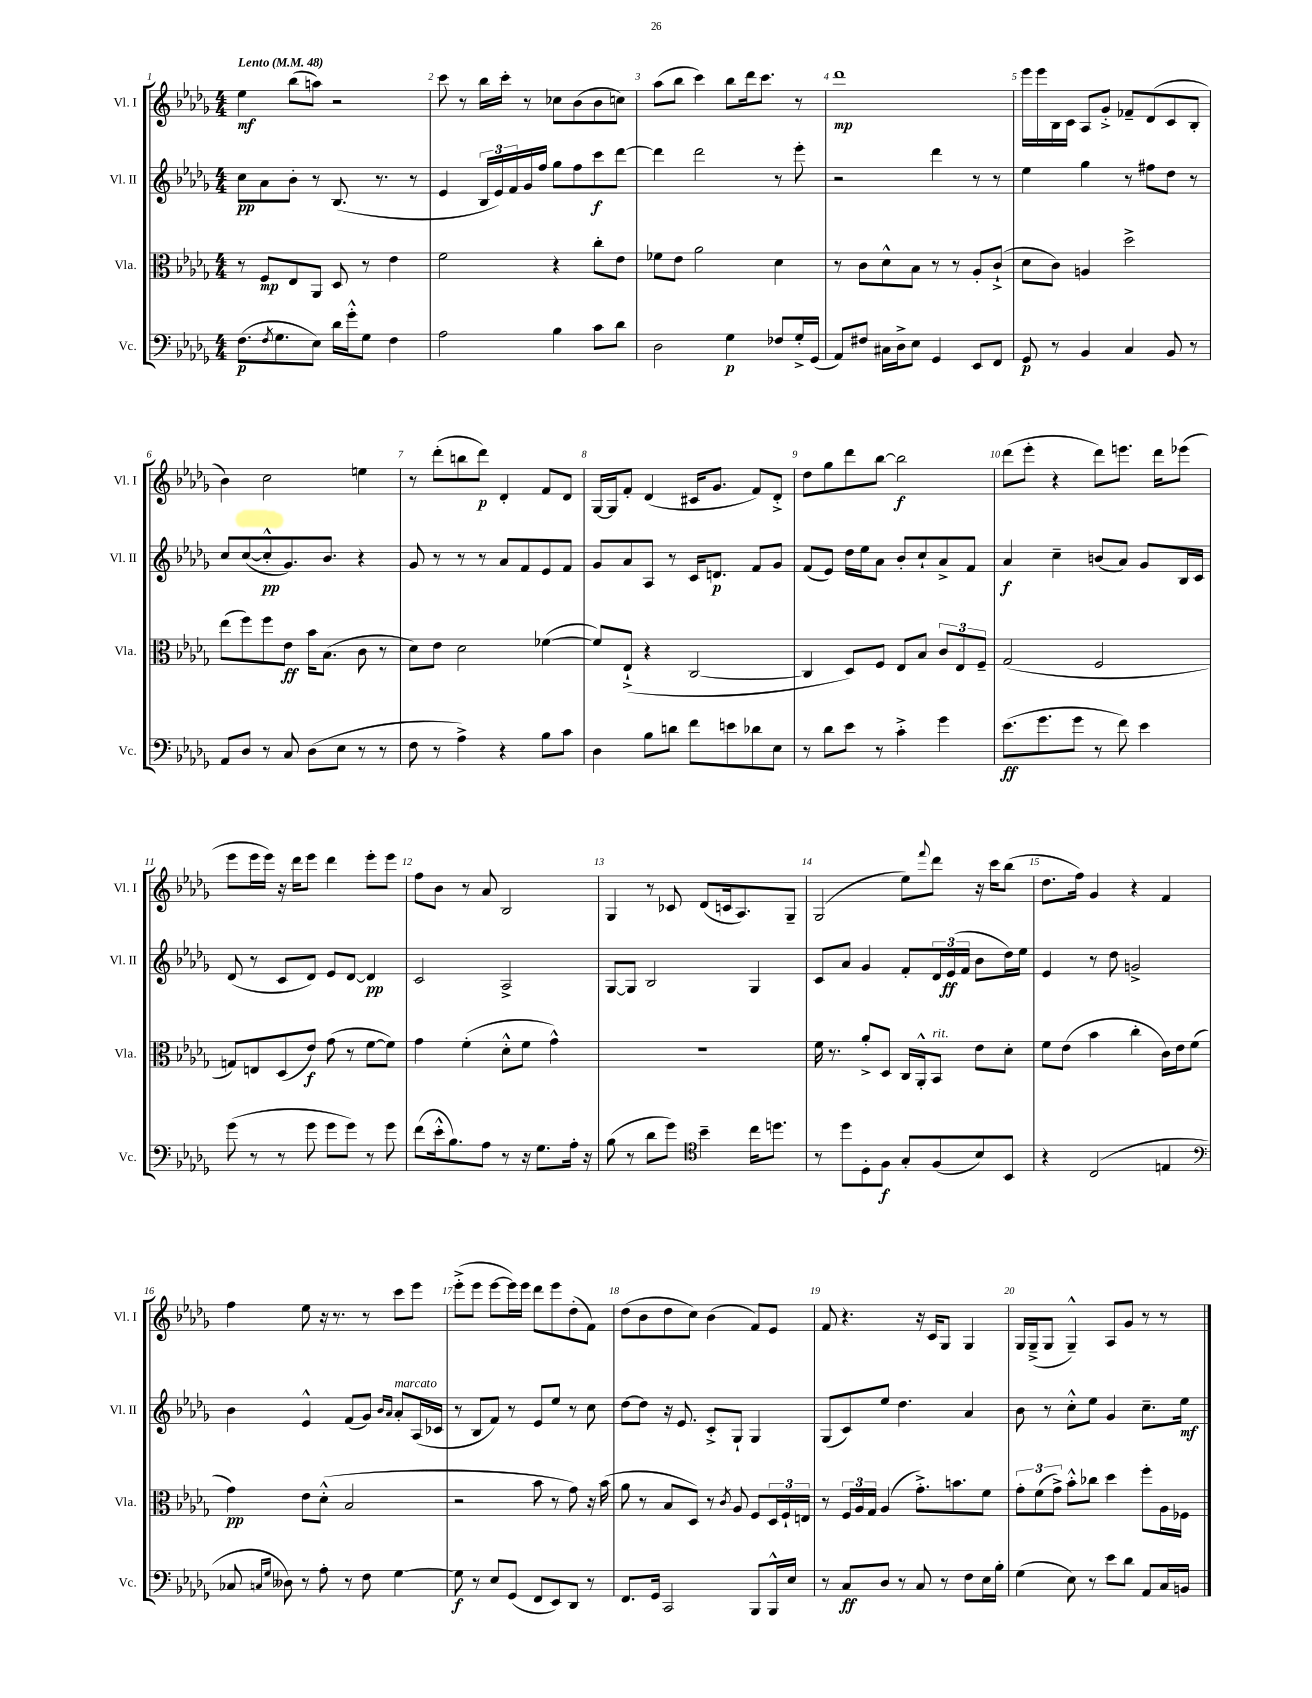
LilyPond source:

<<
\new StaffGroup <<
\new Staff = "s0" \with { instrumentName = "Vl. I" shortInstrumentName = "Vl. I" } {
    \clef treble \key des \major \numericTimeSignature \time 4/4 \tempo "Lento" 4 = 48
    ees''4\mf bes''8( a''8) r2 |
    c'''8 r8 bes''16 c'''16-. r8 ces''8 bes'8( bes'8 c''8) |
    aes''8( bes''8 c'''4) bes''8 des'''16 c'''8. r8 |
    des'''1\mp |
    ees'''16 ees'''16 bes16 c'16 aes8 ges'8-.-> fes'8-- des'8( c'8 bes8-. |
    bes'4) c''2 e''4 |
    r8 des'''8-.( b''8 des'''8\p) des'4-. f'8 des'8 |
    ges16~ ges16 f'8-. des'4( cis'16 ges'8. f'8) des'8-.-> |
    des''8 ges''8 des'''8 bes''8~ bes''2\f |
    des'''8( ees'''8-. r4 des'''8) e'''8. des'''16 ees'''8( |
    ees'''8 ees'''16 ees'''16) r16 des'''16 ees'''8 des'''4 ees'''8-. ees'''8 |
    f''8 bes'8 r8 aes'8 bes2 |
    ges4 r8 ces'8 des'8( c'16 aes8.) ges8-- |
    ges2( ees''8) \appoggiatura { f'''8 } des'''8 r16 c'''16 bes''8( |
    des''8. f''16) ges'4 r4 f'4 |
    f''4 ees''8 r16 r8. r8 c'''8 ees'''8 |
    ees'''8-.->( ees'''8 ees'''8~ ees'''16) ees'''16 des'''8 ees'''8 des''8-.( f'8) |
    des''8( bes'8 des''8 c''8) bes'4( f'8) ees'8 |
    f'8 r4. r16 c'16 ges8 ges4 |
    ges16 ges16--->( ges8 ges4---^) aes8 ges'8 r8 r8 \bar "|." |
}
\new Staff = "s1" \with { instrumentName = "Vl. II" shortInstrumentName = "Vl. II" } {
    \clef treble \key des \major \numericTimeSignature \time 4/4
    c''8\pp aes'8 bes'8-. r8 bes8.( r8. r8 |
    ees'4 \tuplet 3/2 { bes16 ees'16) f'16 } ges'16 f''16 ges''8 f''8 c'''8\f des'''8~ |
    des'''4 des'''2 r8 ees'''8-. |
    r2 des'''4 r8 r8 |
    ees''4 ges''4 r8 fis''8 des''8 r8 |
    c''8 c''8~( c''8-.-^\pp ges'8.) bes'8. r4 |
    ges'8 r8 r8 r8 aes'8 f'8 ees'8 f'8 |
    ges'8 aes'8 aes8 r8 c'16 d'8.\p f'8 ges'8 |
    f'8( ees'8) des''16 ees''16 aes'8 bes'8-. c''8-! aes'8-> f'8 |
    aes'4\f c''4-- b'8( aes'8) ges'8 bes16 c'16 |
    des'8( r8 c'8 des'8) ees'8 des'8~ des'4\pp |
    c'2 aes2-> |
    ges8~ ges8 bes2 ges4 |
    c'8 aes'8 ges'4 f'8-. \tuplet 3/2 { des'16 ees'16\ff( f'16 } bes'8 des''16) ees''16 |
    ees'4 r8 des''8 g'2-> |
    bes'4 ees'4-^ f'8( ges'8) \grace { bes'16 aes'16 } aes'8-.^\markup { \italic "marcato" } aes16( ces'16 |
    r8 bes8 f'8) r8 ees'8 ees''8 r8 c''8 |
    des''8~ des''8 r16 ees'8. c'8-.-> ges8-! ges4 |
    ges8( c'8) ees''8 des''4. aes'4 |
    bes'8 r8 c''8-.-^ ees''8 ges'4 c''8.-- ees''16\mf \bar "|." |
}
\new Staff = "s2" \with { instrumentName = "Vla." shortInstrumentName = "Vla." } {
    \clef alto \key des \major \numericTimeSignature \time 4/4
    r8 f8\mp ees8 aes,8 des8 r8 ees'4 |
    f'2 r4 c''8-. ees'8 |
    fes'8 ees'8 aes'2 des'4 |
    r8 c'8 des'8-^ bes8 r8 r8 aes8-. c'8-!->( |
    des'8 c'8) a4 des''2-> |
    ees''8( f''8) f''8 ees'8\ff bes'16 bes8.( c'8 r8 |
    des'8) ees'8 des'2 fes'4~( |
    fes'8) ees8-!->( r4 c2~ |
    c4 des8) f8 ees8 bes8 \tuplet 3/2 { c'8 ees8 f8-- } |
    ges2( f2 |
    g8) e8 des8( ees'8\f) ges'8( r8 f'8~ f'8) |
    ges'4 f'4-.( des'8-.-^ f'8 ges'4-^) |
    R1 |
    f'16 r8. aes'8-.-> des8 c16 aes,16-.-^ bes,8^\markup { \italic "rit." } ees'8 des'8-. |
    f'8 ees'8( bes'4 c''4-. c'16) ees'16 f'8( |
    ges'4\pp) ees'8 des'8-.-^( bes2 |
    r2 bes'8 r8 ges'8) r16 bes'16( |
    aes'8 r8 bes8 des8) r8 \acciaccatura { c'8 } aes8 f8 \tuplet 3/2 { des16 f16-! e16 } |
    r8 \tuplet 3/2 { f16 aes16 ges16 } aes4( ges'8.-.->) b'8. f'8 |
    \tuplet 3/2 { ges'8-. f'8( ges'8->) } bes'8-.-^ ces''8 des''4 f''8-. aes16 fes16 \bar "|." |
}
\new Staff = "s3" \with { instrumentName = "Vc." shortInstrumentName = "Vc." } {
    \clef bass \key des \major \numericTimeSignature \time 4/4
    f8.\p( \acciaccatura { f8 } ges8. ees8) des'16 ges'16-.-^ ges8 f4 |
    aes2 bes4 c'8 des'8 |
    des2 ges4\p fes8 ges16-.-> ges,16( |
    aes,8) fis8 cis16 des16-> ees8 ges,4 ees,8 f,8 |
    ges,8\p r8 bes,4 c4 bes,8 r8 |
    aes,8 des8 r8 c8 des8( ees8 r8 r8 |
    f8 r8 aes4->) r4 bes8 c'8 |
    des4 bes8 d'8 f'8 e'8 des'8 ees8 |
    r8 des'8 ees'8 r8 c'4-.-> ges'4 |
    ees'8.\ff( ges'8. ges'8 r8 f'8) ees'4 |
    ges'8( r8 r8 ges'8 ges'8 ges'8) r8 ges'8 |
    f'8( ees'16-.-^ bes8.) aes8 r8 r16 ges8. aes16-. r16 |
    bes8( r8 des'8 ges'8) \clef tenor bes'4-- c''16 d''8. |
    r8 des''8 des8-. f8\f ges8-. f8( bes8) bes,8 |
    r4 c2( e4 |
    \clef bass ces8 \grace { c16 ges16 } deses8) r8 aes8-. r8 f8 ges4~ |
    ges8\f r8 ees8 ges,8( f,8 ees,8) des,8 r8 |
    f,8. ges,16 c,2 bes,,8 bes,,16-^ ees16 |
    r8 c8\ff des8 r8 c8 r8 f8 ees16 bes16-. |
    ges4( ees8) r8 ees'8 des'8 aes,8 c16 b,16 \bar "|." |
}
>>
>>
\layout { \context { \Score \override BarNumber.break-visibility = ##(#f #t #t) barNumberVisibility = #all-bar-numbers-visible } }
